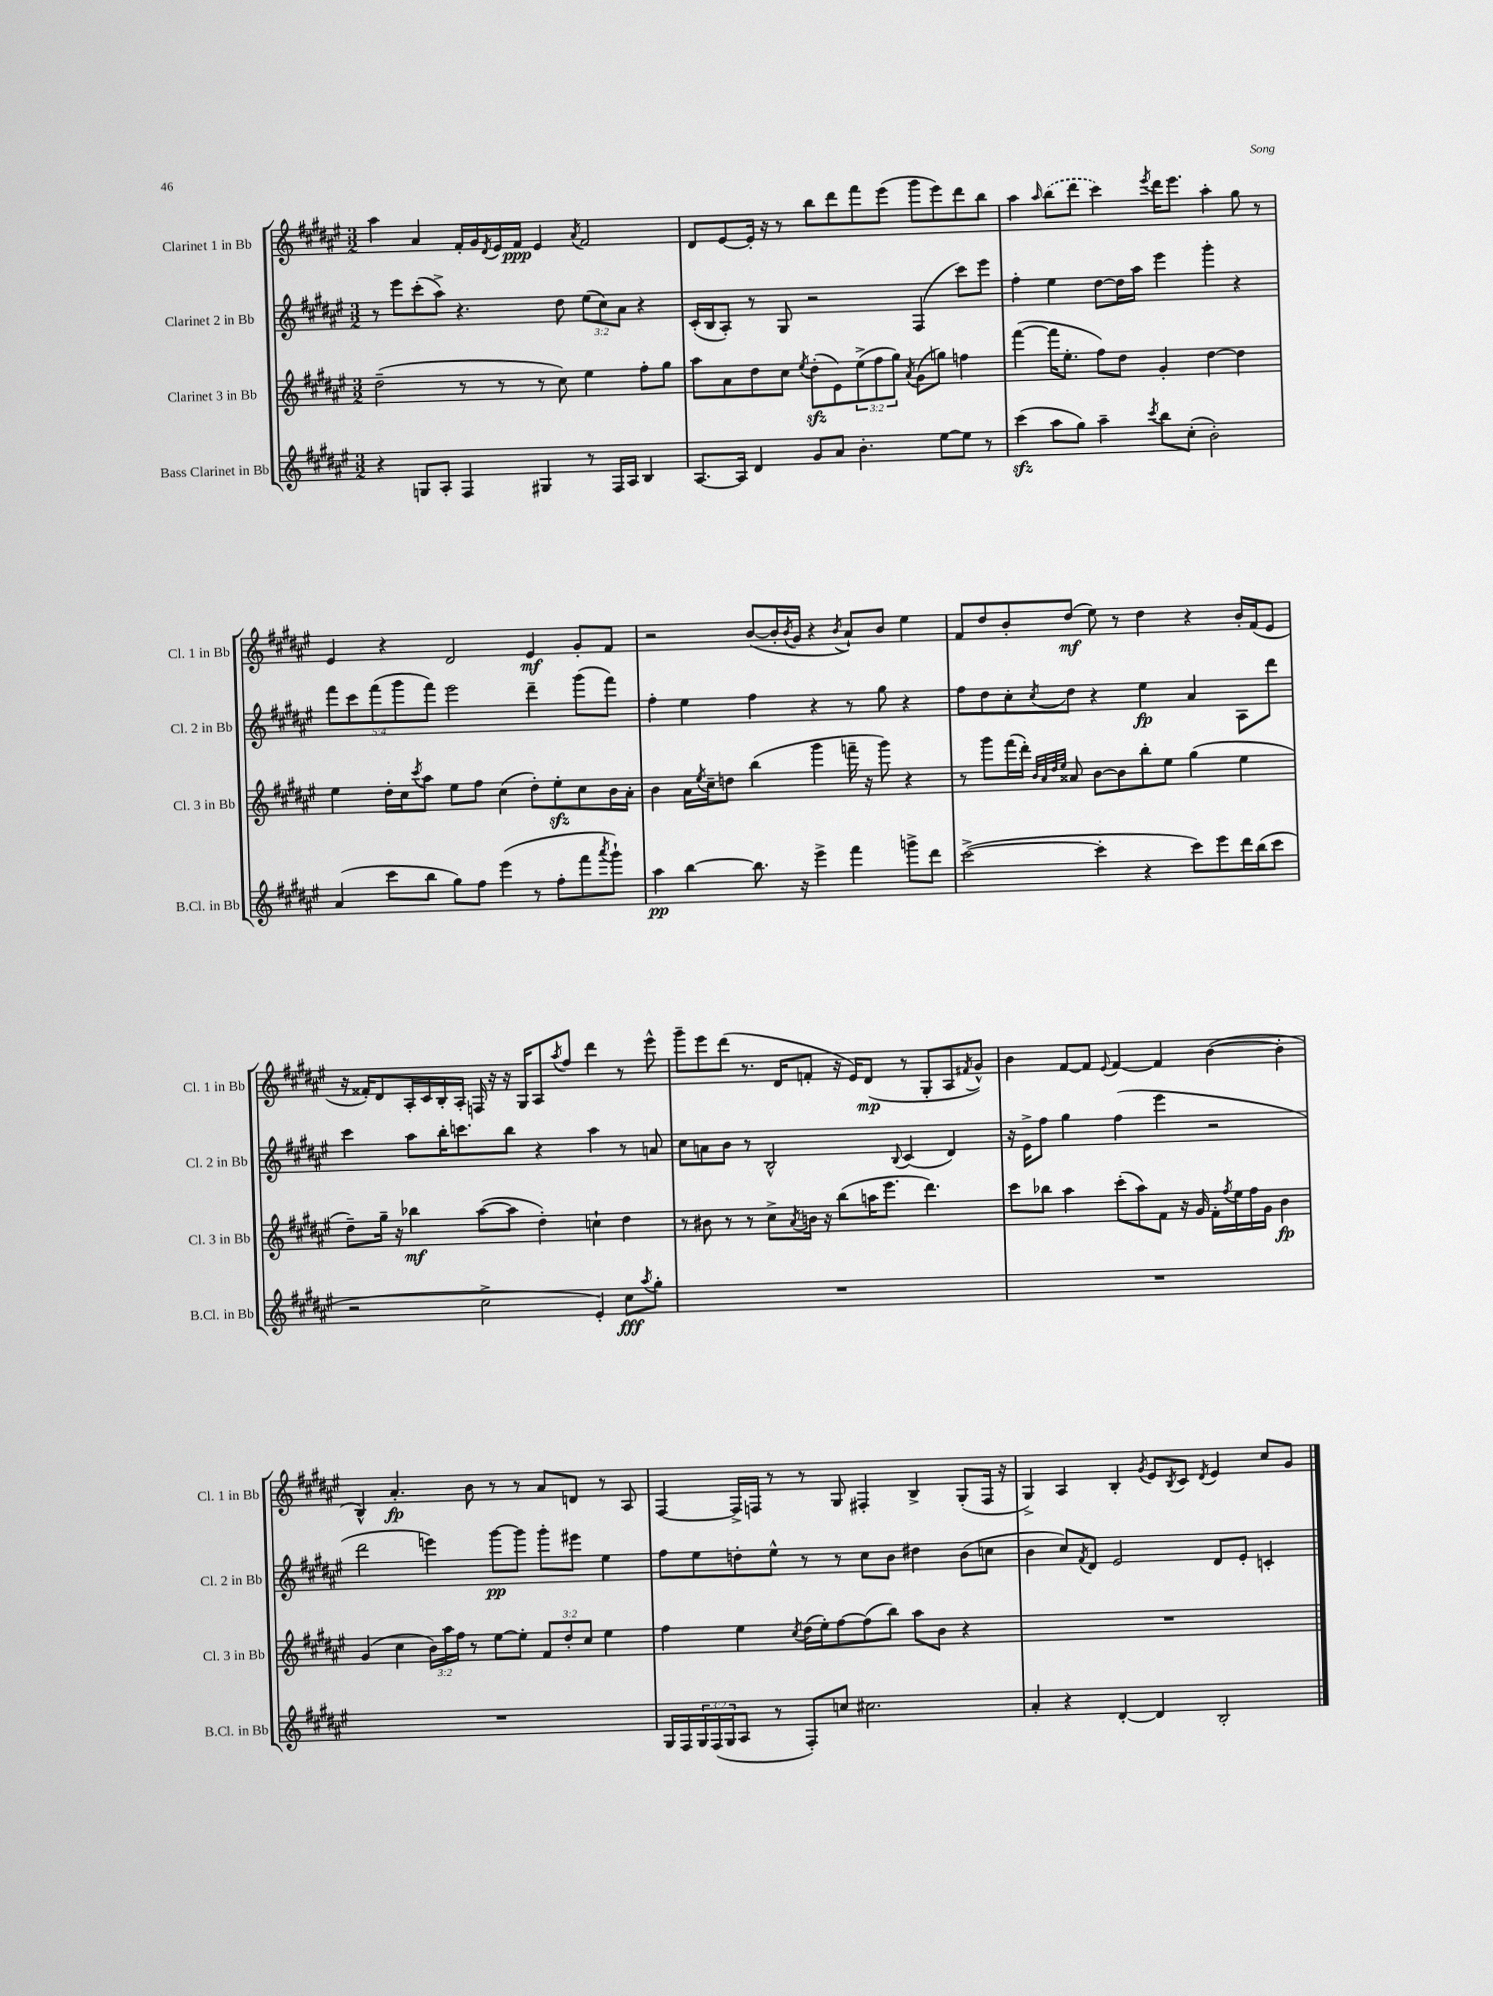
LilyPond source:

<<
\new StaffGroup <<
\new Staff = "s0" \with { instrumentName = "Clarinet 1 in Bb" shortInstrumentName = "Cl. 1 in Bb" } {
    \clef treble \key fis \major \numericTimeSignature \time 3/2
    ais''4 ais'4 fis'16-. gis'16 \acciaccatura { dis'8 } eis'16 fis'16\ppp eis'4 \acciaccatura { ais'8 } fis'2 |
    dis'8 eis'8~ eis'16-. r16 r8 b''8 dis'''8 fis'''8 eis'''8( gis'''8 eis'''8) dis'''8 b''8 |
    ais''4 \grace { ais''16 } \once \slurDashed b''8( dis'''8 cis'''4) \acciaccatura { eis'''8 } dis'''16 eis'''8. ais''4-. gis''8 r8 |
    eis'4 r4 dis'2 eis'4\mf gis'8-. fis'8 |
    r2 b'8~( b'16-. \acciaccatura { b'8 } gis'16 r4 \acciaccatura { b'8 } ais'8-!) b'8 eis''4 |
    fis'8 dis''8 b'8-. dis''8\mf( eis''8) r8 dis''4 r4 b'16-. fis'16( eis'8 |
    r16 fisis'16-.) dis'8 ais16-. cis'16 b16-. ais16-. f16 r16 r16 gis16 ais8 \acciaccatura { ais''8 } fis''8 dis'''4 r8 eis'''8-^ |
    gis'''8-- eis'''8 dis'''8( r8. dis'16 f'8-. r16 eis'16) dis'8\mp( r8 gis8-. ais8 \acciaccatura { fis'8 } gis'8-^) |
    b'4 fis'8~ fis'8 \appoggiatura { eis'8 } fis'4~ fis'4 b'4~( b'4-. |
    b4-^) ais'4.-.\fp b'8 r8 r8 ais'8 d'8 r8 ais8 |
    fis4~ fis16-> f16 r8 r8 gis8 fis4-. b4-> gis8-.( fis16 r16 |
    gis4->) ais4 b4-. \acciaccatura { gis'8 } eis'8 \acciaccatura { b8 } cis'8 \acciaccatura { dis'8 } eis'4 cis''8 gis'8 \bar "|." |
}
\new Staff = "s1" \with { instrumentName = "Clarinet 2 in Bb" shortInstrumentName = "Cl. 2 in Bb" } {
    \clef treble \key fis \major \numericTimeSignature \time 3/2 \override Staff.TupletNumber.text = #tuplet-number::calc-fraction-text
    r8 eis'''8 cis'''8-.( ais''8->) r4. dis''8 \tuplet 3/2 { eis''8( cis''8) ais'8 } r4 |
    cis'16-.( b16 ais8-.) r8 gis8 r2 fis4( cis'''8) eis'''8 |
    fis''4-. eis''4 dis''8~ dis''16 ais''16 eis'''4 gis'''4-. r4 |
    \tuplet 5/4 { fis'''8 cis'''8 fis'''8( gis'''8 fis'''8) } eis'''2 dis'''4-- gis'''8( fis'''8) |
    fis''4-. eis''4 fis''4 r4 r8 gis''8 r4 |
    fis''8 dis''8 cis''8-. \acciaccatura { cis''8 } dis''8 r4 eis''4\fp ais'4 ais8 dis'''8 |
    cis'''4 ais''8 b''16-. c'''8. b''8 r4 ais''4 r8 a'8 |
    cis''8 a'8 b'8 r8 b2-^ \appoggiatura { b8 } cis'4( dis'4) |
    r16 eis'16-> fis''8 gis''4 fis''4( eis'''4 r2 |
    dis'''2 e'''4) gis'''8~\pp gis'''8 gis'''8-. eis'''8 eis''4 |
    fis''8 eis''8 d''8-. eis''8-^ r8 r8 cis''8 b'8 dis''4 b'8( c''8 |
    b'4 cis''8) \acciaccatura { fis'8 } dis'8 eis'2 dis'8 eis'8-. c'4-. \bar "|." |
}
\new Staff = "s2" \with { instrumentName = "Clarinet 3 in Bb" shortInstrumentName = "Cl. 3 in Bb" } {
    \clef treble \key fis \major \numericTimeSignature \time 3/2 \override Staff.TupletNumber.text = #tuplet-number::calc-fraction-text
    dis''2--( r8 r8 r8 cis''8) eis''4 fis''8-. gis''8 |
    ais''8 ais'8 dis''8 cis''8 \acciaccatura { eis''8 } dis''8-.\sfz( eis'8) \tuplet 3/2 { eis''8->( fis''8 gis''8) } \acciaccatura { ais'8 } gis'8( g''8) f''4 |
    fis'''4~( fis'''16 eis''8.-. fis''8) dis''8 gis'4-. dis''4~ dis''4 |
    eis''4 dis''16-. cis''16 \acciaccatura { cis'''8 } ais''8 eis''8 fis''8 cis''4( dis''8-.) eis''8-.\sfz cis''8 b'16 ais'16-. |
    b'4 ais'16 \acciaccatura { eis''8 } cis''16-- d''8 b''4( gis'''4 f'''16-- r16 gis'''8) r4 |
    r8 gis'''8 fis'''16( dis'''16-.) \grace { b'32 ais'32 dis''32 eis''32 } aisis'8 b'8~ b'8 b''8-. eis''8 gis''4( eis''4 |
    dis''8--) gis''16-- r16 bes''4\mf ais''8~( ais''8 dis''4-.) c''4-! dis''4 |
    r8 bis'8 r8 r8 cis''8-> \acciaccatura { ais'8 } b'16 r16 b''8( a''16 eis'''8. dis'''4.) |
    cis'''8 bes''8 ais''4 cis'''8-.( ais''8) fis'8 r16 gis'16 fis'16-. \acciaccatura { fis''8 } eis''16 fis''16 gis'16 b'4\fp |
    gis'4( cis''4 \tuplet 3/2 { b'16) ais''16 fis''16 } r8 eis''8~ eis''8-. \tuplet 3/2 { fis'8 dis''8-. cis''8 } eis''4 |
    fis''4 eis''4 \acciaccatura { cis''8 } dis''16( eis''16-.) fis''8~ fis''8( b''8) ais''8 b'8 r4 |
    R1. \bar "|." |
}
\new Staff = "s3" \with { instrumentName = "Bass Clarinet in Bb" shortInstrumentName = "B.Cl. in Bb" } {
    \clef treble \key fis \major \numericTimeSignature \time 3/2 \override Staff.TupletNumber.text = #tuplet-number::calc-fraction-text
    r4 g8 ais8-. fis4 gis4 r8 fis16 ais16 b4 |
    ais8.~ ais16 dis'4 gis'8 ais'8 b'4.-. eis''8~ eis''8 r8 |
    cis'''4\sfz( ais''8 gis''8) ais''4-- \acciaccatura { cis'''8 } b''8 cis''8-.( b'2-.) |
    ais'4( cis'''8 b''8 gis''8) fis''8 eis'''4( r8 fis''8-. fis'''8 \acciaccatura { ais'''8 } gis'''8-!) |
    ais''4\pp b''4~ b''8. r16 eis'''4-> fis'''4 g'''8-> dis'''8 |
    cis'''2~->( cis'''4-. r4 cis'''8) eis'''8 dis'''16 b''16( cis'''8 |
    r2 cis''2-> eis'4-.) cis''8\fff \acciaccatura { ais''8 } gis''8-. |
    R1. |
    R1. |
    R1. |
    gis16 fis16 \tuplet 3/2 { gis16 fis16( gis16 } ais8 r8 fis8-.) c''8 cis''2. |
    ais'4-. r4 dis'4~-. dis'4 b2-. \bar "|." |
}
>>
>>
\layout { \context { \Score \remove "Bar_number_engraver" } }
